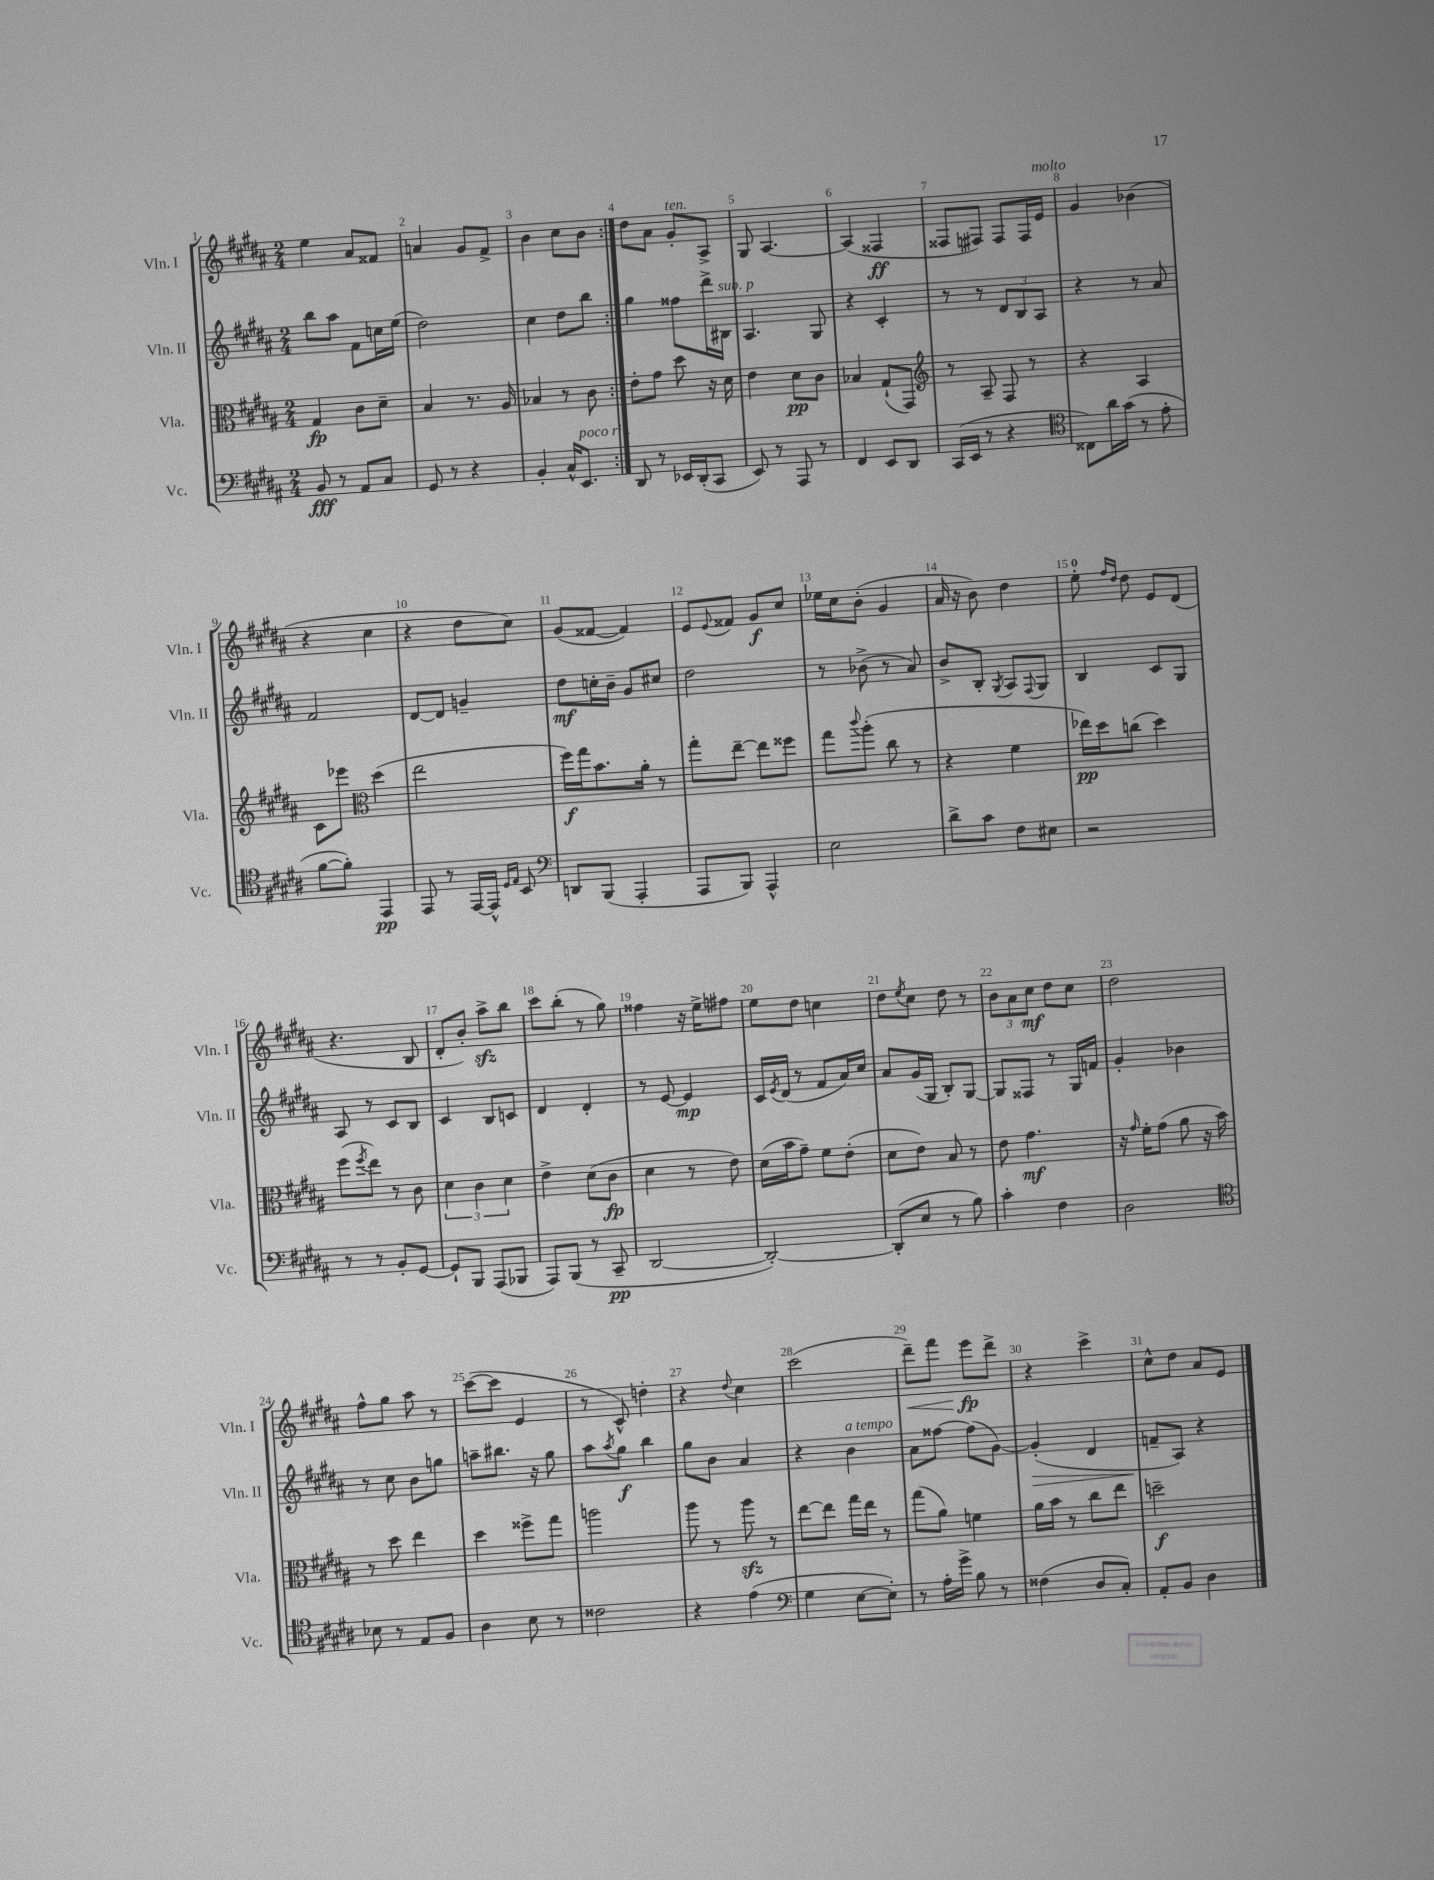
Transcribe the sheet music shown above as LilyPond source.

<<
\new StaffGroup <<
\new Staff = "s0" \with { instrumentName = "Vln. I" shortInstrumentName = "Vln. I" } {
    \clef treble \key b \major \numericTimeSignature \time 2/4
    \repeat volta 2 { e''4 ais'8 fisis'8 |
    a'4 gis'8 fis'8-> |
    b'4 cis''8 b'8 | }
    dis''8 ais'8 gis'8-.^\markup { \italic "ten." } ais8-> |
    gis8 ais4.~ |
    ais4( fisis4\ff |
    fisis8 fis8) fis8 fis16 e'16^\markup { \italic "molto" } |
    gis'4 bes'4( |
    r4 cis''4 |
    r4 dis''8 cis''8) |
    gis'8( fisis'8~ fisis'4) |
    e'8 \appoggiatura { e'8 } fisis'8 gis'8\f cis''8 |
    ees''16 cis''16 b'8-.( gis'4 |
    ais'16 r16 b'8) dis''4 |
    e''8-0-. \grace { fis''16 dis''16 } dis''8 e'8 dis'8( |
    r4. b8 |
    dis'8-. b'8-.) ais''8->\sfz b''8 |
    cis'''8 b''8-.( r8 gis''8) |
    fisis''4 r16 e''16-> fis''8 |
    e''8 dis''8 c''4 |
    dis''8 \acciaccatura { e''8 } cis''8 dis''8 r8 |
    \tuplet 3/2 { b'8 ais'8 cis''8\mf } dis''8 cis''8 |
    dis''2 |
    fis''8-^ gis''8 ais''8 r8 |
    cis'''8~( cis'''8 e'4 |
    r8 cis'8-^) d''4-. |
    r4 \appoggiatura { dis''8 } cis''4 |
    cis'''2( |
    dis'''8--\<) fis'''8 e'''8\fp\! dis'''8-> |
    r4 cis'''4-> |
    cis''8-^ dis''8 ais'8 e'8 \bar "|." |
}
\new Staff = "s1" \with { instrumentName = "Vln. II" shortInstrumentName = "Vln. II" } {
    \clef treble \key b \major \numericTimeSignature \time 2/4
    \repeat volta 2 { b''8 ais''8 fis'8 c''16 e''16( |
    dis''2) |
    cis''4 dis''8 b''8 | }
    gis''4 fisis''8 dis'''16-> bis16^\markup { \italic "sub. p" } |
    ais4. gis8 |
    r4 cis'4-. |
    r8 r8 \tuplet 3/2 { dis'8 b8 ais8 } |
    r4 r8 ais'8 |
    fis'2 |
    dis'8~ dis'8 g'4-- |
    dis''8\mf c''16-. b'16-- gis'8 cis''8 |
    dis''2 |
    r8 bes'8->( r8 ais'8) |
    b'8-> b8-. \acciaccatura { gis8 } ais8 \appoggiatura { fis8 } gis8 |
    b4 cis'8 gis8 |
    ais8 r8 cis'8 b8 |
    cis'4 b8 c'8 |
    dis'4 dis'4-. |
    r8 e'8~ e'4\mp |
    cis'16 \acciaccatura { e'8 } dis'16( r8 fis'8 ais'16) cis''16 |
    ais'8 gis'16( gis16 b8-.) gis8~ |
    gis8 fisis8 r8 gis16 f'16 |
    gis'4-. bes'4 |
    r8 cis''8 b'8 g''8 |
    a''8-- bis''8. r16 gis''8 |
    ais''8 \acciaccatura { ais''8 } gis''8\f b''4 |
    gis''8 b'8 ais'4 |
    r4 b'4^\markup { \italic "a tempo" } |
    ais'8 fisis''8~ fisis''8( gis'8~) |
    gis'4-.\>( dis'4 |
    f'8--\! ais8) r4 \bar "|." |
}
\new Staff = "s2" \with { instrumentName = "Vla." shortInstrumentName = "Vla." } {
    \clef alto \key b \major \numericTimeSignature \time 2/4
    \repeat volta 2 { gis4\fp cis'8 dis'8-- |
    b4 r8. ais16 |
    bes4 r8 cis'8 | }
    e'8-. gis'8 dis''8 r16 dis'16 |
    e'4 dis'8\pp cis'8 |
    bes4 gis8-!( gis,8) |
    \clef treble r8 ais8-- fis8 r8 |
    r4 ais4 |
    cis'8 ees'''8 \clef alto dis''4( |
    e''2 |
    fis''16\f) gis''16 b'8. ais'16-. r8 |
    gis''8-. e''8~-- e''8 fisis''8 |
    gis''8 \appoggiatura { cis'''8 } ais''8-.( cis''8 r8 |
    r4 fis'4 |
    ees''16\pp) dis''16 c''8( dis''4) |
    fis''8( \acciaccatura { fis''8 } e''8) r8 cis'8 |
    \tuplet 3/2 { dis'4 cis'4 dis'4 } |
    e'4-> dis'8( cis'8\fp |
    dis'4 r8 e'8) |
    dis'16( b'16 gis'8--) fis'8 e'8-.( |
    dis'8 e'8) b8 r8 |
    e'8 gis'4.\mf |
    r16 \grace { gis'16 } fis'16-. gis'8( ais'8 r16 b'16) |
    r8 dis''8 e''4 |
    dis''4 fisis''8-> gis''8 |
    a''2 |
    ais''8 r8 ais''8\sfz r8 |
    e''8~ e''8 gis''16 e''16 r8 |
    gis''8( ais'8) f'4 |
    ais'16 b'16 r8 cis''8 e''8 |
    d''2--\f \bar "|." |
}
\new Staff = "s3" \with { instrumentName = "Vc." shortInstrumentName = "Vc." } {
    \clef bass \key b \major \numericTimeSignature \time 2/4
    \repeat volta 2 { b,8\fff r8 ais,8 cis8 |
    gis,8 r8 r4 |
    b,4-. cis16-^ e,8.^\markup { \italic "poco rit." } | }
    dis,8 r8 ees,16 dis,16-.( cis,8 |
    e,8) r8 ais,,8 r8 |
    fis,4 e,8 dis,8 |
    cis,16( e,16 r8 r4 |
    \clef tenor cisis8) ais'16 gis'16( r8 e'8-. |
    fis'8~ fis'8-.) e,4\pp |
    e,8 r8 e,16~ e,16-^ \grace { dis16 e16 } b,8 |
    \clef bass d,8 b,,8( ais,,4-. |
    ais,,8 b,,8) ais,,4-^ |
    e2 |
    dis'8-> cis'8 fis8 eis8 |
    r2 |
    r8 r8 b,8-. gis,8~ |
    gis,8-! b,,8 ais,,8( bes,,8 |
    ais,,8) b,,8( r8 cis,8--\pp |
    dis,2~ |
    dis,2~-.) |
    dis,8-.( e8 r8 b8) |
    cis'4-. fis4 |
    dis2 |
    \clef tenor bes8 r8 e8 fis8 |
    ais4 b8 r8 |
    cisis'2 |
    r4 e'4( |
    \clef bass gis4 e8~ e8-.) |
    r8 ais16-. gis'16-> b8 r8 |
    fisis4( dis8 cis8-.) |
    ais,8-. b,8 dis4 \bar "|." |
}
>>
>>
\layout { \context { \Score \override BarNumber.break-visibility = ##(#f #t #t) barNumberVisibility = #all-bar-numbers-visible } }
